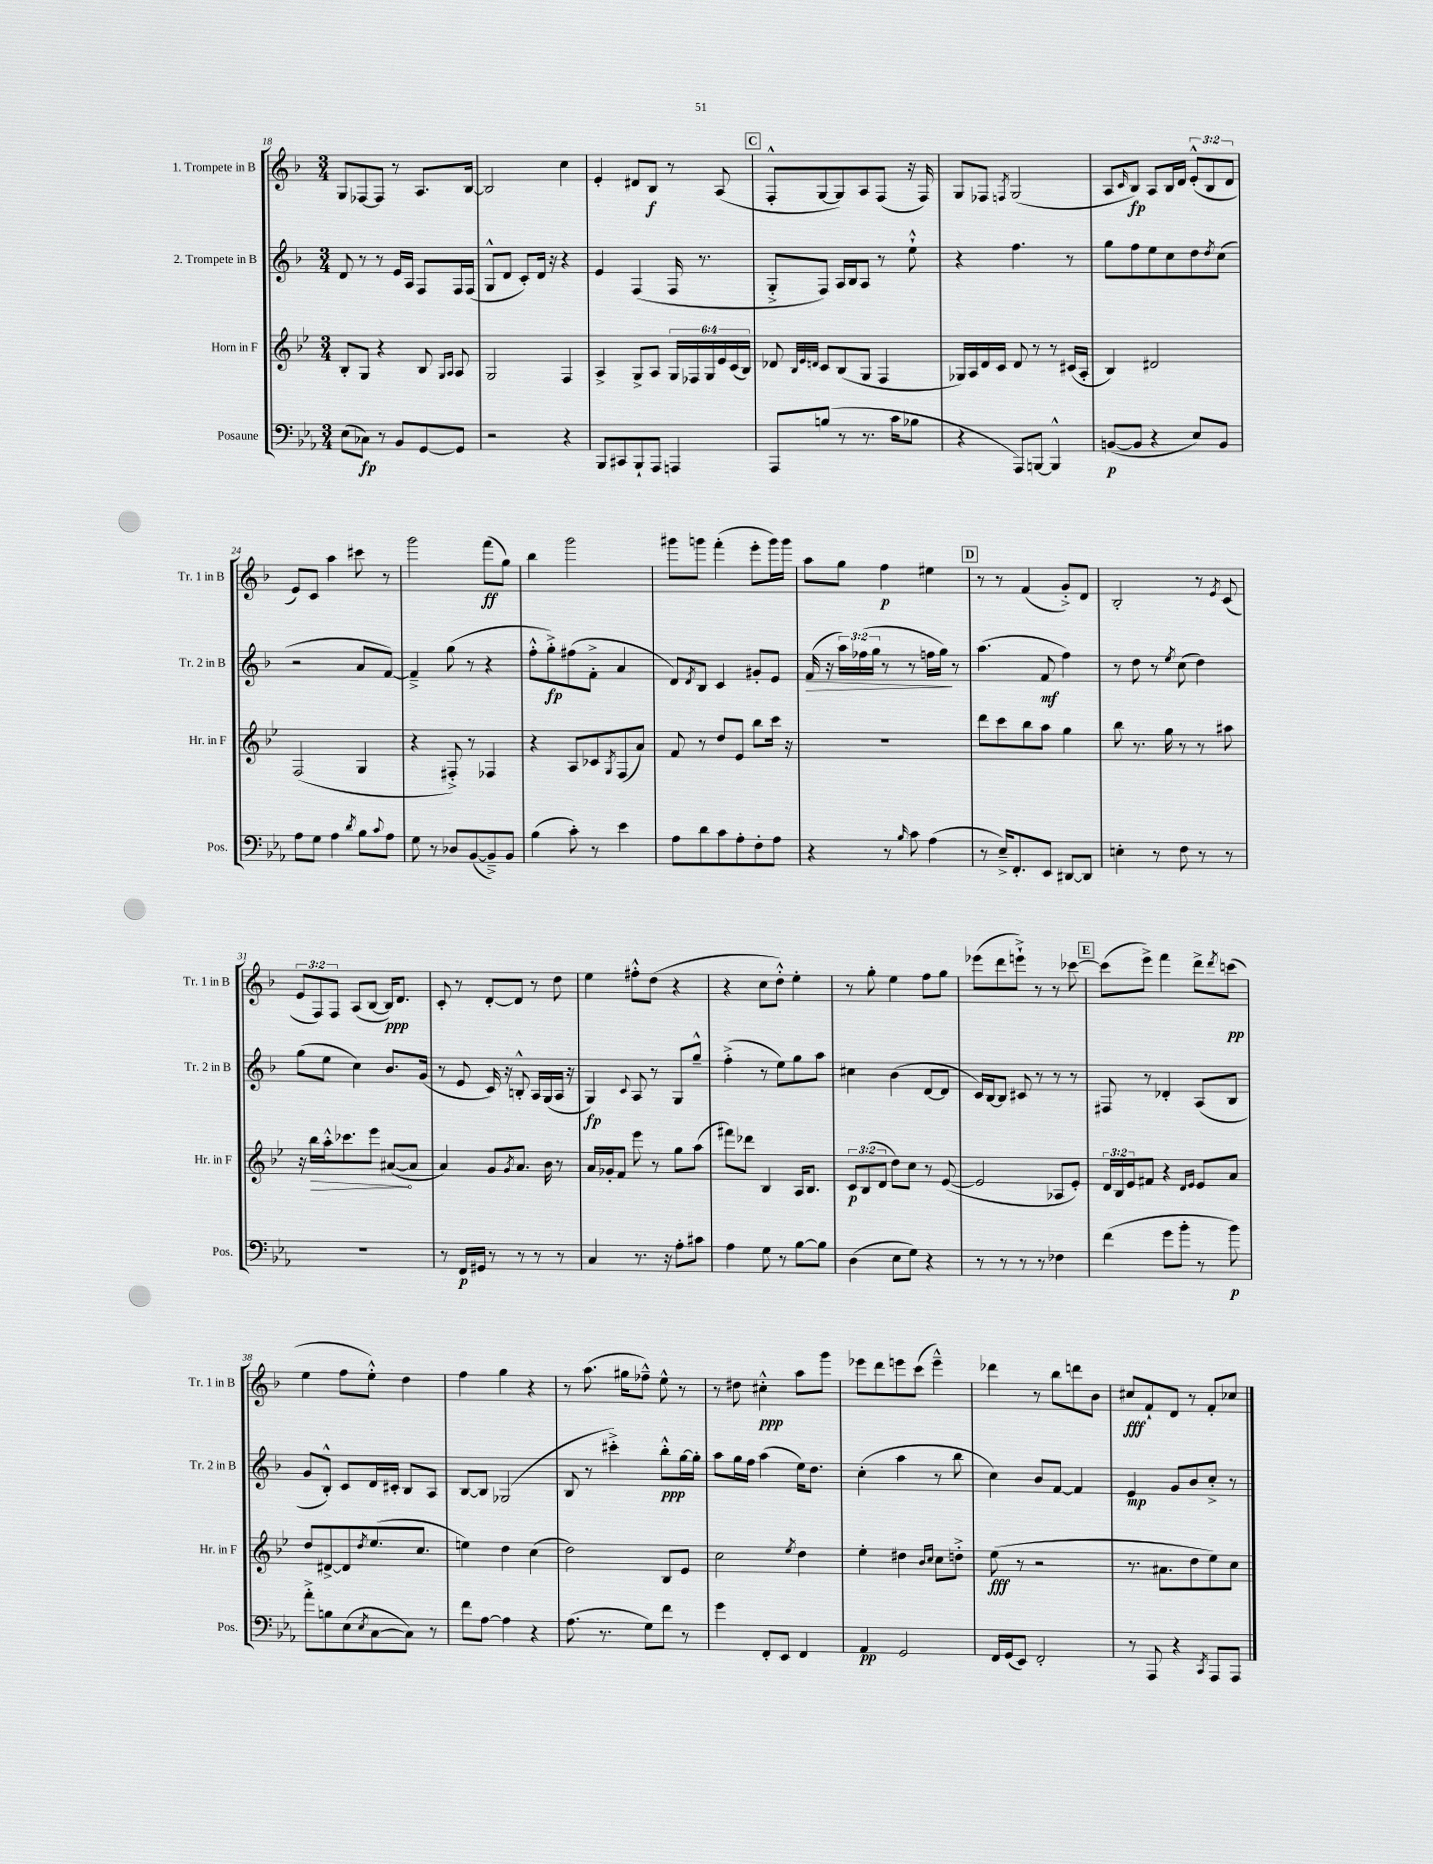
<<
\new StaffGroup <<
\new Staff = "s0" \with { instrumentName = "1. Trompete in B" shortInstrumentName = "Tr. 1 in B" } {
    \clef treble \key f \major \numericTimeSignature \time 3/4 \override Staff.TupletNumber.text = #tuplet-number::calc-fraction-text
    g8 fes8~ fes8 r8 a8. bes16~ |
    bes2 c''4 |
    e'4-. dis'8 bes8\f r8 a8( |
    \mark \markup { \box "C" } f8-.-^ g8~ g8) a8 f8( r16 f16) |
    g8 fes8 \acciaccatura { f8 } g2( |
    a8 \grace { c'16 } bes8\fp) a8 bes16 d'16 \tuplet 3/2 { e'8-.-^( bes8 d'8 } |
    e'8) c'8 a''4 cis'''8 r8 |
    g'''2 f'''8\ff( g''8) |
    bes''4 g'''2 |
    gis'''8 g'''8 f'''4-.( e'''8-. g'''16) g'''16 |
    a''8 g''8 f''4\p eis''4 |
    \mark \markup { \box "D" } r8 r8 f'4( g'8-.->) d'8 |
    bes2-. r8 \acciaccatura { e'8 } c'8( |
    \tuplet 3/2 { e'8 f8) f8 } a8( bes8~ bes16\ppp) d'8. |
    c'8-. r8 d'8~-. d'8 r8 d''8 |
    e''4 fis''8-.-^ d''8( r4 |
    r4 c''8 d''8-.-^) e''4-. |
    r8 g''8-. e''4 f''8 g''8 |
    ees'''8( d'''8 e'''8-!->) r8 r8 ces'''8~ |
    \mark \markup { \box "E" } ces'''8( e'''8->) f'''4 d'''8-> \acciaccatura { d'''8 } c'''8\pp( |
    e''4 f''8 e''8-.-^) d''4 |
    f''4 g''4 r4 |
    r8 a''8.( gis''16 fes''8---^) e''8-^ r8 |
    r8 dis''8 cis''4-.-^\ppp a''8 g'''8 |
    ees'''8 d'''8 e'''8 c'''8( e'''4---^) |
    des'''4 r8 bes''8 d'''8 bes'8 |
    cis''8\fff f'8-! d'8 r8 f'8-. ces''8 \bar "|." |
}
\new Staff = "s1" \with { instrumentName = "2. Trompete in B" shortInstrumentName = "Tr. 2 in B" } {
    \clef treble \key f \major \numericTimeSignature \time 3/4 \override Staff.TupletNumber.text = #tuplet-number::calc-fraction-text
    d'8 r8 r8 e'16 a16 f8 f16 f16( |
    g8-^ d'8 c'8-.) d'16 r16 r4 |
    e'4 f4( f16 r8. |
    \mark \markup { \box "C" } g8-.-> f8) a16 bes16 a8 r8 e''8-!-^ |
    r4 f''4. r8 |
    g''8 f''8 e''8 c''8 d''8 \acciaccatura { d''8 } c''8( |
    r2 a'8 f'8~) |
    f'4---> g''8( r8 r4 |
    f''8-.-^ g''8-.->\fp) fis''8( f'8-.-> a'4 |
    d'8) \acciaccatura { d'8 } bes8 c'4 gis'8-. e'8 |
    f'16\>( r16 \tuplet 3/2 { a''16) fes''16( g''16 } r8 r8 f''16 g''16\!) r8 |
    \mark \markup { \box "D" } a''4.( f'8\mf f''4) |
    r8 d''8 r8 \acciaccatura { e''8 } c''8( d''4) |
    g''8( e''8 c''4) bes'8. g'16( |
    r8 e'8 c'16) r16 b8-.-^ a16 g16( a16 r16 |
    g4\fp) \appoggiatura { c'8 } a8 r8 g8 g''8---^ |
    f''4-.->( r8 e''8) g''8 a''8 |
    cis''4 bes'4( d'8~ d'8 |
    c'16) bes16~ bes8 cis'8 r8 r8 r8 |
    \mark \markup { \box "E" } fis8 r8 des'4-. a8( bes8 |
    g'8 bes8-.-^) c'8 d'16 cis'16-. bes8 a8 |
    bes8~ bes8 ges2( |
    bes8 r8 cis'''4-.->) bes''8-.-^\ppp g''16~ g''16-. |
    a''8 g''16 f''16 a''4( e''16) d''8. |
    c''4-.( a''4 r8 bes''8 |
    c''4) bes'8 f'8~ f'4 |
    e'4\mp g'8 bes'8 c''8-.-> r8 \bar "|." |
}
\new Staff = "s2" \with { instrumentName = "Horn in F" shortInstrumentName = "Hr. in F" } {
    \clef treble \key bes \major \numericTimeSignature \time 3/4 \override Staff.TupletNumber.text = #tuplet-number::calc-fraction-text
    bes8-. g8 r4 bes8 \grace { g16 a16 } a8 |
    g2 f4 |
    a4-> g8-> a8 \tuplet 6/4 { g16 fes16 g16 ees'16 c'16( bes16) } |
    \mark \markup { \box "C" } des'8 \grace { bes32 ees'32 d'32 } c'8 bes8( g8 f4 |
    ges16) a16 d'16 c'16 d'8 r8 r8 cis'16( a16-. |
    bes4) dis'2 |
    f2( g4 |
    r4 fis8-.->) r8 fes4 |
    r4 a8 ces'8 \acciaccatura { g8 } f8( a'8) |
    f'8 r8 d''8 ees'8 bes''8 c'''16 r16 |
    R2. |
    \mark \markup { \box "D" } d'''8 c'''8 bes''8 a''8 g''4 |
    bes''8 r8. g''16 r8 r8 ais''8 |
    r16 \once \override Hairpin.circled-tip = ##t bes''16\> a''16-.-^ ces'''8. ees'''8 ais'8~\!( ais'8 |
    a'4) g'8 \acciaccatura { g'8 } a'8. bes'16 r8 |
    a'16 ges'16-. f'8 ees'''8 r8 g''8 a''8( |
    fis'''8) des'''8 bes4 a16 bes8. |
    \tuplet 3/2 { c'8\p bes8( d'8 } d''8) c''8 r8 ees'8~( |
    ees'2 aes8 ees'8-.) |
    \mark \markup { \box "E" } \tuplet 3/2 { d'16 bes16 ees'16 } fis'8 r4 \grace { d'16 ees'16 } ees'8 a'8 |
    d''8 dis'8~-> dis'8 \acciaccatura { d''8 } ees''8.( c''8. |
    e''4) d''4 c''4( |
    d''2) bes8 ees'8 |
    c''2 \acciaccatura { ees''8 } d''4 |
    ees''4-. dis''4 \grace { bes'16 c''16 } c''8 d''8-.-> |
    ees''8\fff( r8 r2 |
    r8. ais'8. d''8 ees''8) c''8 \bar "|." |
}
\new Staff = "s3" \with { instrumentName = "Posaune" shortInstrumentName = "Pos." } {
    \clef bass \key ees \major \numericTimeSignature \time 3/4
    ees8( ces8\fp) r8 bes,8 g,8~ g,8 |
    r2 r4 |
    bes,,8 cis,8 bes,,8-! aes,,8 a,,4 |
    \mark \markup { \box "C" } aes,,8 b8( r8 r8. c'16 bes8 |
    r4 aes,,8) b,,8~ b,,4-^ |
    b,8~\p( b,8 r4 ees8) b,8 |
    aes8 g8 aes4 \acciaccatura { d'8 } bes8 \appoggiatura { c'8 } aes8 |
    g8 r8 des8 bes,8~( bes,8--->) bes,8 |
    bes4( c'8-.) r8 ees'4 |
    aes8 d'8 c'8 aes8-. f8-. aes8 |
    r4 r8 \grace { bes16 } c'8 aes4( |
    \mark \markup { \box "D" } r8 ees16--->) f,8.-. ees,8 dis,8~ dis,8 |
    e4-. r8 f8 r8 r8 |
    R2. |
    r8 f,16\p gis,16 r8 r8 r8 r8 |
    c4 r8. r16 aes8-. cis'8 |
    aes4 g8 r8 bes8~ bes8 |
    d4( ees8 g8) r4 |
    r8 r8 r8 r8 fes4 |
    \mark \markup { \box "E" } f'4( g'8 bes'8-. r8 bes'8\p) |
    aes'8-.-> b8 ees8( \acciaccatura { ees8 } c8~ c8) r8 |
    f'8 aes8~ aes4 r4 |
    aes8.( r8. g8) f'8 r8 |
    g'4 f,8-. ees,8 f,4 |
    aes,4\pp g,2 |
    f,16 g,16( ees,8) f,2-. |
    r8 aes,,8 r4 \acciaccatura { c,8 } aes,,8 aes,,8 \bar "|." |
}
>>
>>
\layout { \context { \Score currentBarNumber = #18 } }
